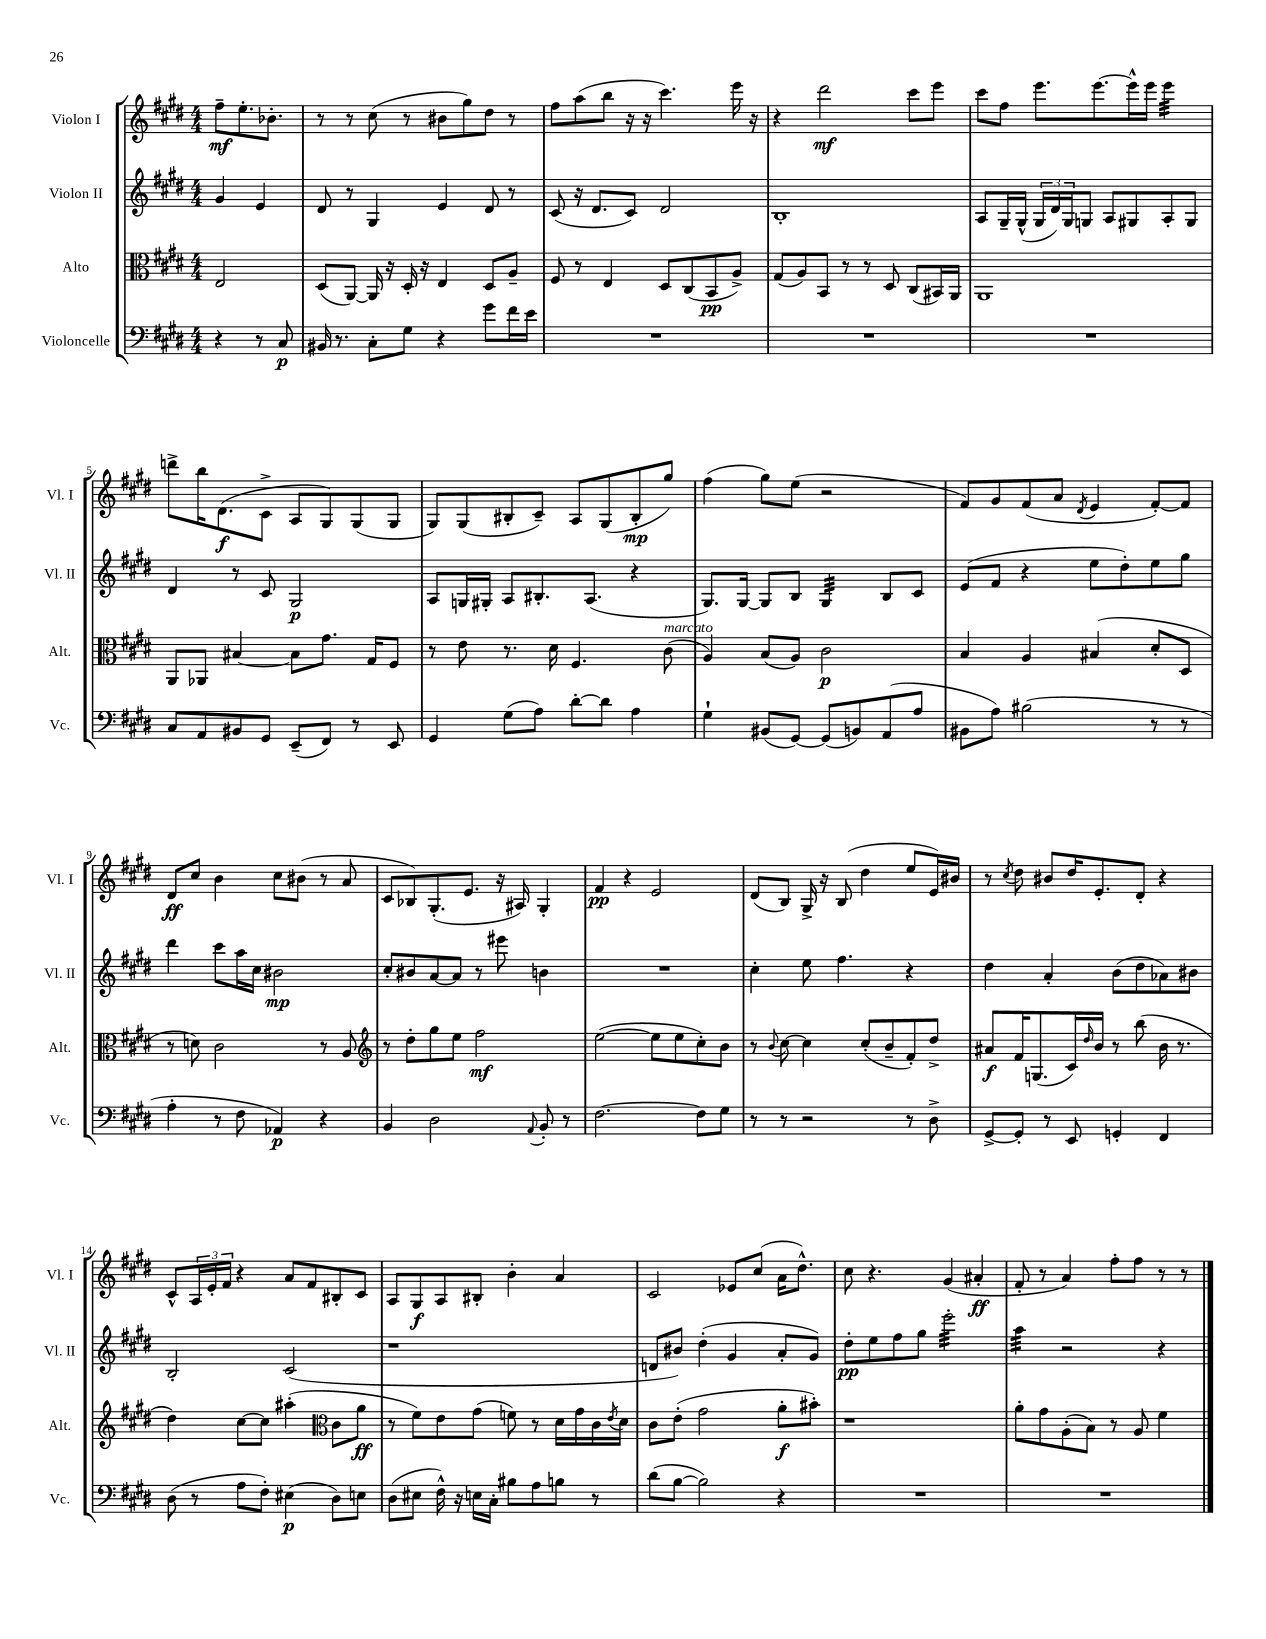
<<
\new StaffGroup <<
\new Staff = "s0" \with { instrumentName = "Violon I" shortInstrumentName = "Vl. I" } {
    \clef treble \key e \major \numericTimeSignature \time 4/4 \partial 2
    fis''8--\mf e''8.-. bes'8.-. |
    r8 r8 cis''8( r8 bis'8 gis''8) dis''8 r8 |
    fis''8 a''8( b''8 r16 r16 cis'''4.) e'''16 r16 |
    r4 dis'''2\mf cis'''8 e'''8 |
    cis'''8 fis''8 e'''8. e'''8.~ e'''16-^ e'''16 e'''4:32 |
    d'''8-> b''16 dis'8.\f( cis'8-> a8 gis8) gis8( gis8 |
    gis8) gis8( bis8-. cis'8--) a8 gis8( bis8-.\mp gis''8) |
    fis''4( gis''8) e''8( r2 |
    fis'8) gis'8 fis'8( a'8 \acciaccatura { dis'8 } e'4 fis'8~-.) fis'8 |
    dis'8\ff cis''8 b'4 cis''8 bis'8( r8 a'8 |
    cis'8 bes8) gis8.-.( e'8. r16 ais16) gis4-. |
    fis'4\pp r4 e'2 |
    dis'8( b8) gis16-> r16 b8( dis''4 e''8 e'16) bis'16 |
    r8 \acciaccatura { cis''8 } dis''8 bis'8 dis''16 e'8.-. dis'8-. r4 |
    cis'8-^ \tuplet 3/2 { a16 e'16-. fis'16 } r4 a'8 fis'8 bis8-. cis'8 |
    a8 gis8\f a8 bis8-. b'4-. a'4 |
    cis'2 ees'8 cis''8( a'16 dis''8.-^) |
    cis''8 r4. gis'4( ais'4-.\ff |
    fis'8-. r8 a'4) fis''8-. fis''8 r8 r8 \bar "|." |
}
\new Staff = "s1" \with { instrumentName = "Violon II" shortInstrumentName = "Vl. II" } {
    \clef treble \key e \major \numericTimeSignature \time 4/4 \partial 2
    gis'4 e'4 |
    dis'8 r8 gis4 e'4 dis'8 r8 |
    cis'8( r16 dis'8. cis'8) dis'2 |
    b1-. |
    a8 gis16-- gis16-^( \tuplet 3/2 { gis16 dis'16) gis16 } g8 a8 gis8 a8-. gis8 |
    dis'4 r8 cis'8 gis2\p |
    a8 g16 gis16-. a8 bis8.-. a8.( r4 |
    gis8.) gis16~ gis8 b8 gis4:32 b8 cis'8 |
    e'8( fis'8 r4 e''8 dis''8-.) e''8 gis''8 |
    dis'''4 cis'''8 a''16 cis''16 bis'2\mp |
    cis''8-. bis'8 a'8~ a'8 r8 eis'''8 b'4 |
    R1 |
    cis''4-. e''8 fis''4. r4 |
    dis''4 a'4-. b'8( dis''8 aes'8) bis'8 |
    b2-. cis'2( |
    r1 |
    d'8 bis'8) dis''4-.( gis'4 a'8-. gis'8) |
    dis''8-.\pp e''8 fis''8 gis''8 e'''2:32-. |
    a''4:32 r2 r4 \bar "|." |
}
\new Staff = "s2" \with { instrumentName = "Alto" shortInstrumentName = "Alt." } {
    \clef alto \key e \major \numericTimeSignature \time 4/4 \partial 2
    e2 |
    dis8( a,8~) a,16 r16 dis16-. r16 e4 dis8 a8-- |
    fis8 r8 e4 dis8 cis8( b,8\pp a8->) |
    gis8( a8) b,8 r8 r8 dis8 cis8( bis,16) a,16 |
    a,1 |
    a,8 aes,8 bis4~ bis8 gis'8. gis16 fis8 |
    r8 e'8 r8. dis'16 fis4. cis'8^\markup { \italic "marcato" }( |
    a4) b8( a8) cis'2\p |
    b4 a4 bis4( dis'8-. dis8 |
    r8 d'8) cis'2 r8 a8 |
    \clef treble r8 dis''8-. gis''8 e''8 fis''2\mf |
    e''2~( e''8 e''8 cis''8-.) b'8 |
    r8 \appoggiatura { b'8 } cis''8~ cis''4 cis''8-.( b'8-- fis'8-.) dis''8-> |
    ais'8\f fis'16 g8.( cis'16) \grace { dis''16 } b'16 r8 b''8( b'16 r8. |
    dis''4) cis''8~ cis''8 ais''4-.( \clef alto cis'8 a'8\ff |
    r8 fis'8) e'8 gis'8( f'8) r8 dis'16 gis'16 cis'16 \acciaccatura { e'8 } dis'16 |
    cis'8 e'8-.( gis'2 a'8-.\f bis'8-.) |
    r1 |
    a'8-. gis'8 a8-.( b8) r8 a8 fis'4 \bar "|." |
}
\new Staff = "s3" \with { instrumentName = "Violoncelle" shortInstrumentName = "Vc." } {
    \clef bass \key e \major \numericTimeSignature \time 4/4 \partial 2
    r4 r8 cis8\p |
    bis,16 r8. cis8-. gis8 r4 gis'8 fis'16 e'16 |
    R1 |
    R1 |
    R1 |
    cis8 a,8 bis,8 gis,8 e,8--( fis,8) r8 e,8 |
    gis,4 gis8( a8) dis'8~-. dis'8 a4 |
    gis4-! bis,8( gis,8~) gis,8( b,8) a,8( a8 |
    bis,8 a8) bis2( r8 r8 |
    a4-. r8 fis8 aes,4\p) r4 |
    b,4 dis2 \appoggiatura { a,8 } b,8-. r8 |
    fis2.~ fis8 gis8 |
    r8 r8 r2 r8 dis8-> |
    gis,8~-> gis,8-. r8 e,8 g,4-. fis,4 |
    dis8( r8 a8 fis8-.) eis4\p( dis8) e8 |
    dis8( eis8 fis16-^) r16 e16 cis16-. bis8 a8 b8 r8 |
    dis'8( b8~ b2) r4 |
    R1 |
    R1 \bar "|." |
}
>>
>>
